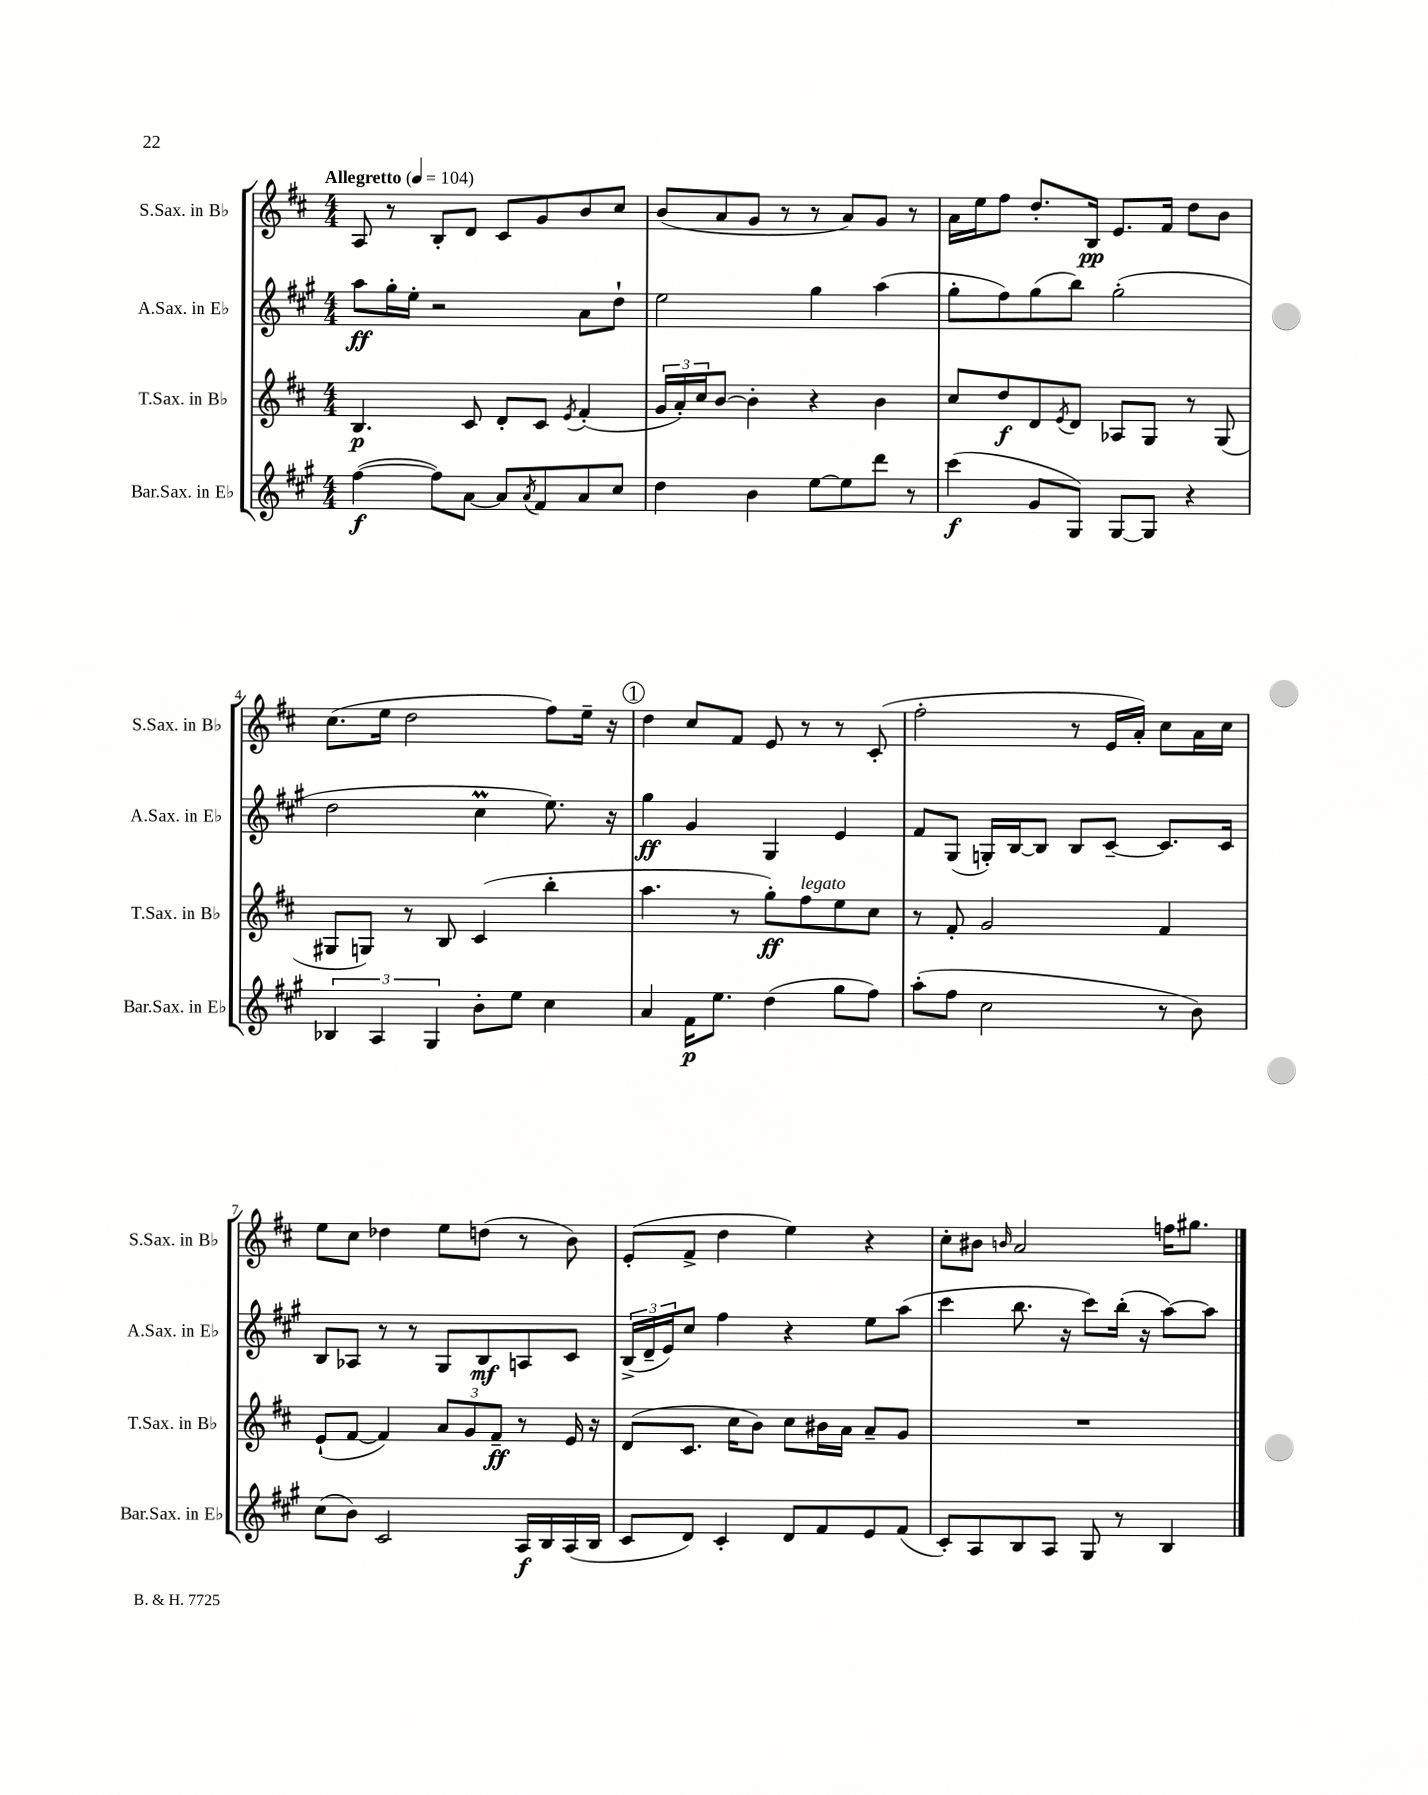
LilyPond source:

<<
\new StaffGroup <<
\new Staff = "s0" \with { instrumentName = "S.Sax. in Bb" shortInstrumentName = "S.Sax. in Bb" } {
    \clef treble \key d \major \numericTimeSignature \time 4/4 \tempo "Allegretto" 4 = 104
    a8 r8 b8-. d'8 cis'8 g'8 b'8 cis''8 |
    b'8( a'8 g'8 r8 r8 a'8) g'8 r8 |
    a'16 e''16 fis''8 d''8.-. b16\pp e'8. fis'16 d''8 b'8 |
    cis''8.( e''16 d''2 fis''8) e''16-- r16 |
    \mark \markup { \circle "1" } d''4 cis''8 fis'8 e'8 r8 r8 cis'8-.( |
    fis''2-. r8 e'16 a'16-.) cis''8 a'16 cis''16 |
    e''8 cis''8 des''4 e''8 d''8( r8 b'8) |
    e'8-.( fis'8-> d''4 e''4) r4 |
    cis''8-. bis'8 \grace { b'16 } a'2 f''16 gis''8. \bar "|." |
}
\new Staff = "s1" \with { instrumentName = "A.Sax. in Eb" shortInstrumentName = "A.Sax. in Eb" } {
    \clef treble \key a \major \numericTimeSignature \time 4/4
    a''8\ff gis''16-. e''16-. r2 a'8 d''8-! |
    e''2 gis''4 a''4( |
    gis''8-. fis''8) gis''8( b''8) gis''2-.( |
    d''2 cis''4\prall e''8.) r16 |
    \mark \markup { \circle "1" } gis''4\ff gis'4 gis4 e'4 |
    fis'8 gis8( g16-.) b16~ b8 b8 cis'8~-- cis'8. cis'16 |
    b8 aes8 r8 r8 gis8 b8\mf a8 cis'8 |
    \tuplet 3/2 { b16->( d'16-- e'16) } cis''8 fis''4 r4 e''8 a''8( |
    cis'''4 b''8. r16 cis'''8) b''16-.( r16 a''8~) a''8 \bar "|." |
}
\new Staff = "s2" \with { instrumentName = "T.Sax. in Bb" shortInstrumentName = "T.Sax. in Bb" } {
    \clef treble \key d \major \numericTimeSignature \time 4/4
    b4.\p cis'8 d'8-. cis'8 \acciaccatura { e'8 } fis'4-.( |
    \tuplet 3/2 { g'16 a'16-.) cis''16 } b'8~ b'4-. r4 b'4 |
    cis''8 d''8\f d'8 \acciaccatura { e'8 } d'8 aes8 g8 r8 g8( |
    gis8 g8) r8 b8 cis'4( b''4-. |
    \mark \markup { \circle "1" } a''4. r8 g''8-.\ff) fis''8^\markup { \italic "legato" } e''8 cis''8 |
    r8 fis'8-. g'2 fis'4 |
    e'8-!( fis'8~ fis'4) \tuplet 3/2 { a'8 g'8 fis'8--\ff } r8 e'16 r16 |
    d'8( cis'8. cis''16 b'8) cis''8 bis'16 a'16 a'8-- g'8 |
    R1 \bar "|." |
}
\new Staff = "s3" \with { instrumentName = "Bar.Sax. in Eb" shortInstrumentName = "Bar.Sax. in Eb" } {
    \clef treble \key a \major \numericTimeSignature \time 4/4
    fis''4~\f( fis''8) a'8~ a'8 \acciaccatura { a'8 } fis'8 a'8 cis''8 |
    d''4 b'4 e''8~ e''8 d'''8 r8 |
    cis'''4\f( gis'8 gis8) gis8~ gis8 r4 |
    \tuplet 3/2 { bes4 a4 gis4 } b'8-. e''8 cis''4 |
    \mark \markup { \circle "1" } a'4 fis'16\p e''8. d''4( gis''8 fis''8) |
    a''8-.( fis''8 cis''2 r8 b'8) |
    cis''8( b'8) cis'2 a16\f b16 a16( b16 |
    cis'8 d'8) cis'4-. d'8 fis'8 e'8 fis'8( |
    cis'8-.) a8 b8 a8 gis8 r8 b4 \bar "|." |
}
>>
>>
